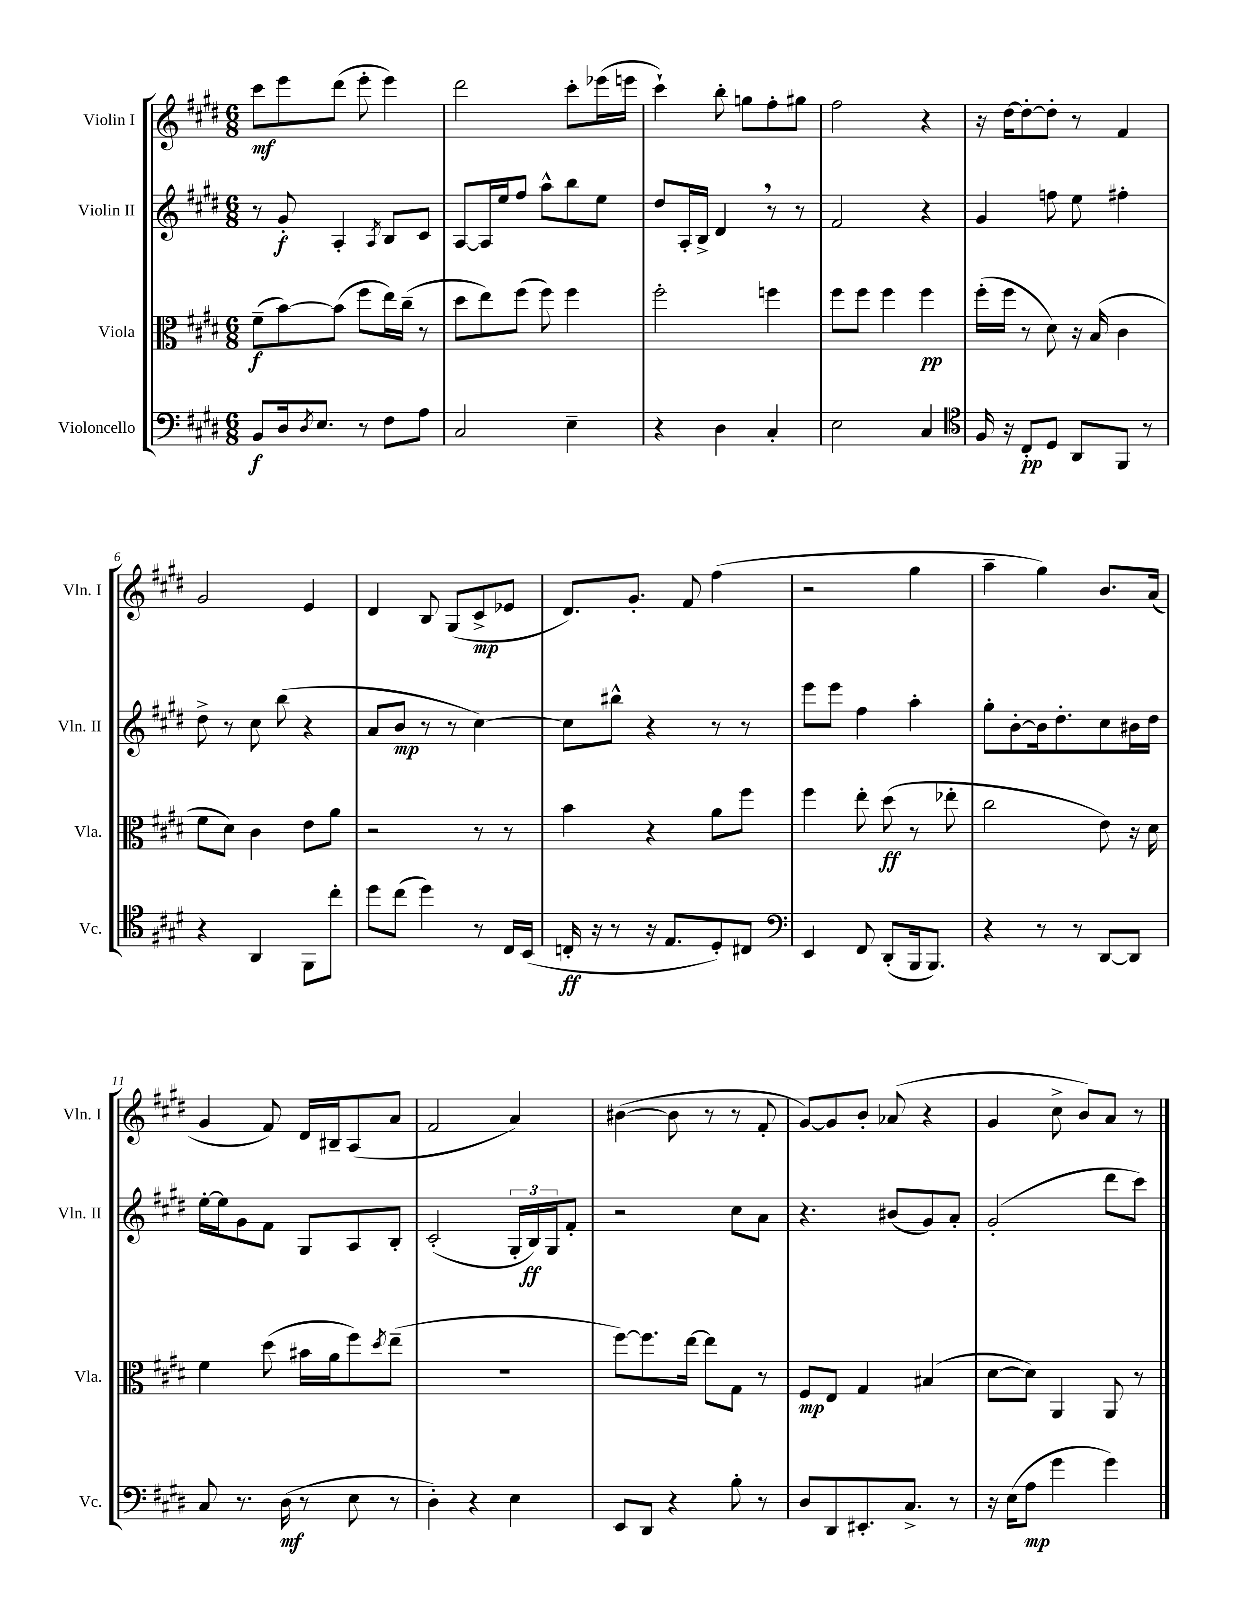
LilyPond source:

<<
\new StaffGroup <<
\new Staff = "s0" \with { instrumentName = "Violin I" shortInstrumentName = "Vln. I" } {
    \clef treble \key e \major \numericTimeSignature \time 6/8
    cis'''8\mf e'''8 dis'''8( e'''8-. e'''4) |
    dis'''2 cis'''8-. ees'''16( e'''16 |
    cis'''4-!) b''8-. g''8 fis''8-. gis''8 |
    fis''2 r4 |
    r16 dis''16~ dis''8~-. dis''8-. r8 fis'4 |
    gis'2 e'4 |
    dis'4 b8 gis8( cis'8->\mp ees'8 |
    dis'8.) gis'8.-. fis'8 fis''4( |
    r2 gis''4 |
    a''4-- gis''4) b'8. a'16( |
    gis'4 fis'8) dis'16 bis16-- a8( a'8 |
    fis'2 a'4) |
    bis'4~( bis'8 r8 r8 fis'8-. |
    gis'8~) gis'8 b'8-. aes'8( r4 |
    gis'4 cis''8-> b'8) a'8 r8 \bar "|." |
}
\new Staff = "s1" \with { instrumentName = "Violin II" shortInstrumentName = "Vln. II" } {
    \clef treble \key e \major \numericTimeSignature \time 6/8
    r8 gis'8-.\f a4-. \acciaccatura { a8 } b8 cis'8 |
    a8~ a16 e''16 fis''8 a''8-^ b''8 e''8 |
    dis''8 a16-. b16-> dis'4 \breathe r8 r8 |
    fis'2 r4 |
    gis'4 f''8 e''8 fis''4-. |
    dis''8-> r8 cis''8 b''8( r4 |
    a'8 b'8\mp r8 r8 cis''4~) |
    cis''8 bis''8-^ r4 r8 r8 |
    e'''8 e'''8 fis''4 a''4-. |
    gis''8-. b'8~-. b'16 dis''8.-. cis''8 bis'16 dis''16 |
    e''16~-. e''16 gis'8 fis'8 gis8 a8 b8-. |
    cis'2-.( \tuplet 3/2 { gis16-. b16\ff) gis16 } fis'8-. |
    r2 cis''8 a'8 |
    r4. bis'8( gis'8) a'8-. |
    gis'2-.( dis'''8 cis'''8) \bar "|." |
}
\new Staff = "s2" \with { instrumentName = "Viola" shortInstrumentName = "Vla." } {
    \clef alto \key e \major \numericTimeSignature \time 6/8
    fis'8--\f( b'8~) b'8( fis''8 e''16) cis''16--( r8 |
    dis''8 e''8) fis''8( fis''8) fis''4 |
    fis''2-. f''4 |
    fis''8 fis''8 fis''4 fis''4\pp |
    fis''16-.( fis''16 r8 dis'8) r16 b16( cis'4 |
    fis'8 dis'8) cis'4 e'8 a'8 |
    r2 r8 r8 |
    b'4 r4 a'8 fis''8 |
    fis''4 e''8-. dis''8\ff( r8 ees''8-. |
    cis''2 e'8) r16 dis'16 |
    fis'4 dis''8( bis'16 a'16 fis''8) \acciaccatura { dis''8 } e''8--( |
    R2. |
    fis''8~) fis''8. e''16~ e''8 gis8 r8 |
    fis8\mp e8 gis4 bis4( |
    dis'8~ dis'8) a,4 a,8 r8 \bar "|." |
}
\new Staff = "s3" \with { instrumentName = "Violoncello" shortInstrumentName = "Vc." } {
    \clef bass \key e \major \numericTimeSignature \time 6/8
    b,8\f dis16 \acciaccatura { dis8 } e8. r8 fis8 a8 |
    cis2 e4-- |
    r4 dis4 cis4-. |
    e2 cis4 |
    \clef tenor fis16 r16 cis8-.\pp dis8 a,8 fis,8 r8 |
    r4 a,4 fis,8 cis''8-. |
    dis''8 cis''8( dis''4) r8 cis16 b,16( |
    c16-.\ff r16 r8 r16 e8. dis8-.) cis8 |
    \clef bass e,4 fis,8 dis,8-.( b,,16 b,,8.) |
    r4 r8 r8 dis,8~ dis,8 |
    cis8 r8. dis16\mf( r8 e8 r8 |
    dis4-.) r4 e4 |
    e,8 dis,8 r4 b8-. r8 |
    dis8 dis,8 eis,8.-. cis8.-> r8 |
    r16 e16( a8\mp gis'4 gis'4) \bar "|." |
}
>>
>>
